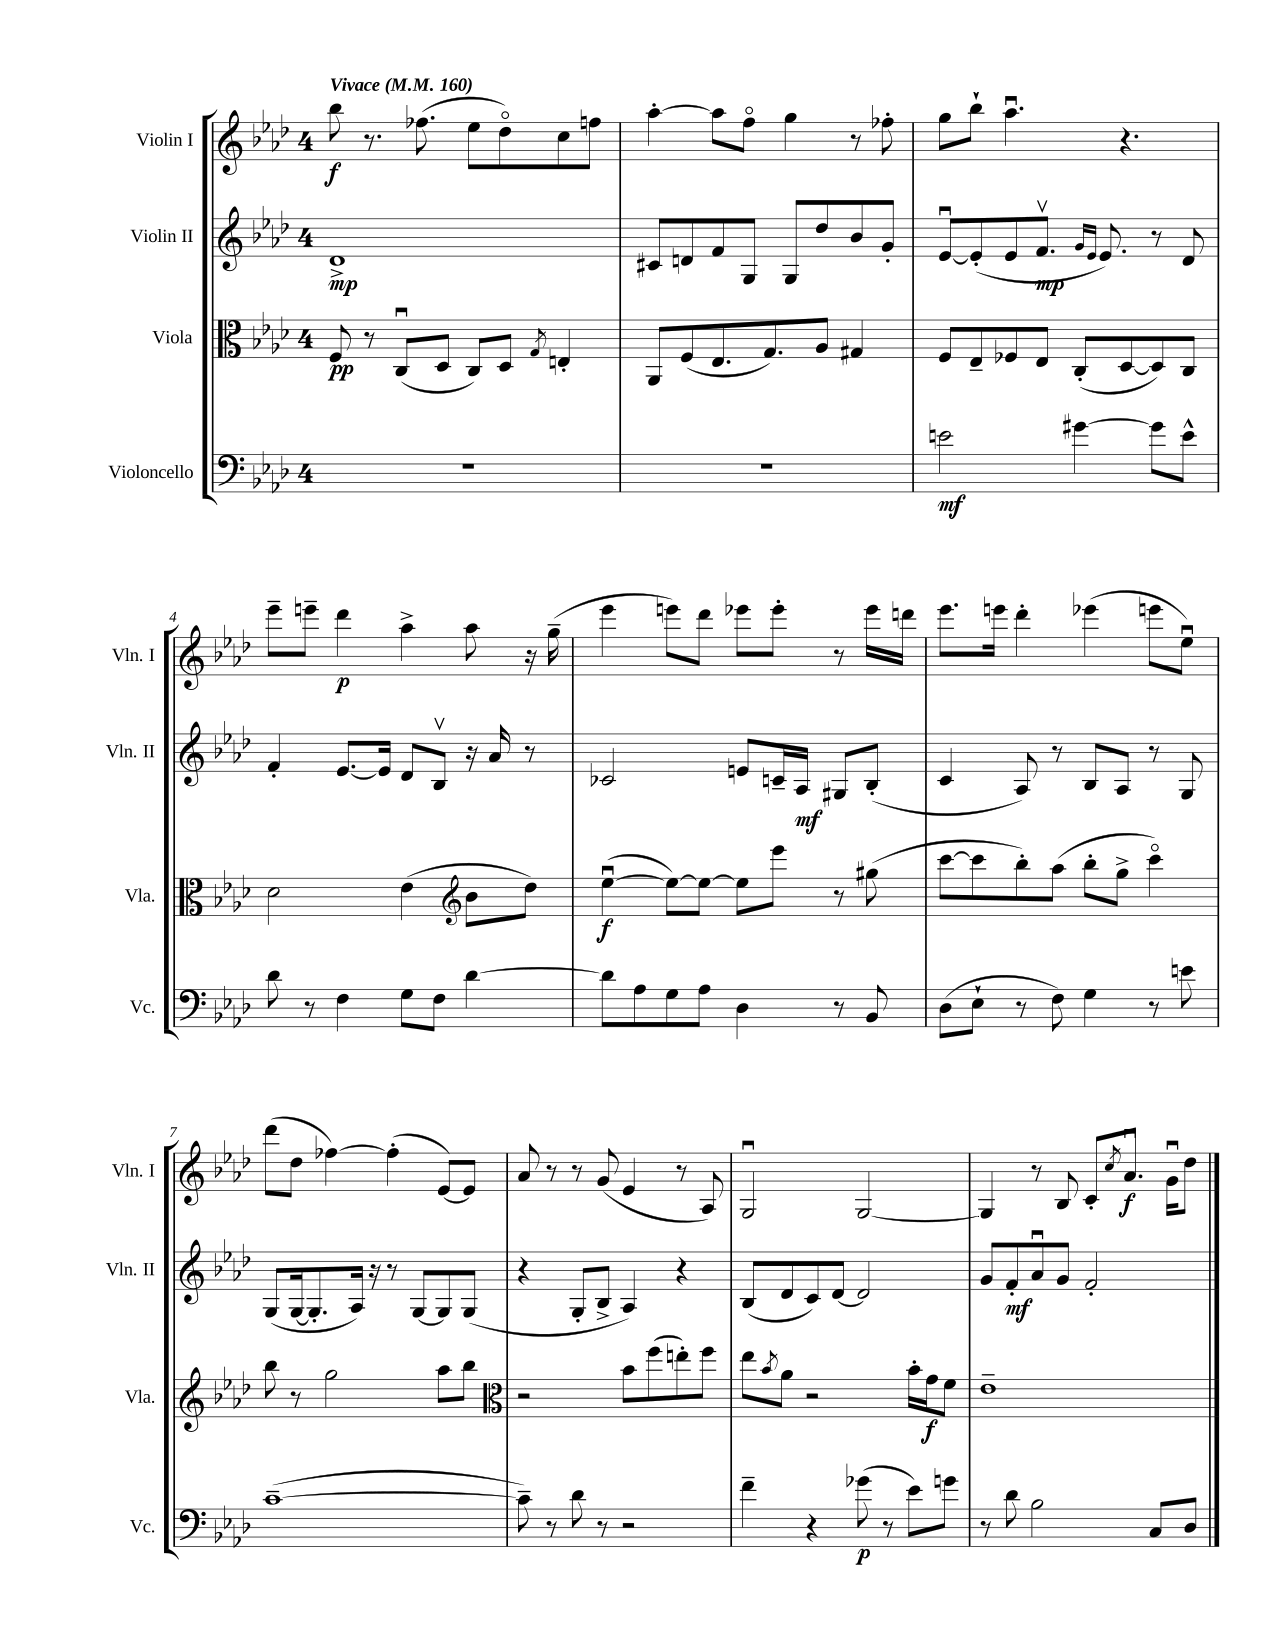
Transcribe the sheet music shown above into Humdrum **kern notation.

**kern	**kern	**kern	**kern
*staff4	*staff3	*staff2	*staff1
*clefF4	*clefC3	*clefG2	*clefG2
*k[b-e-a-d-]	*k[b-e-a-d-]	*k[b-e-a-d-]	*k[b-e-a-d-]
*M4/4	*M4/4	*M4/4	*M4/4
*MM160	*MM160	*MM160	*MM160
1r	8F	1d-^	8bb-
.	8r	.	8.r
.	(8Cu	.	.
.	.	.	(8.ff-
.	8D-	.	.
.	8C)	.	8ee-
.	8D-	.	8dd-o)
.	8qG	.	.
.	4E'	.	8cc
.	.	.	8ff
=	=	=	=
1r	8AA-	8c#	[4aa-'
.	(8F	8d	.
.	8.E-	8f	8aa-]
.	.	8G	8ffo
.	8.G)	.	.
.	.	8G	4gg
.	8A-	8dd-	.
.	4G#	8b-	8r
.	.	8g'	8ff-'
=	=	=	=
2e	8F	[8e-u	8gg
.	8E-~	(8e-']	8bb-`
.	8F-	8e-	4.aa-u
.	8E-	8.fv	.
[4g#	(8C'	.	.
.	.	16qqg	.
.	.	16qqe-	.
.	.	8.e-)	.
.	[8D-	.	4.r
8g#]	8D-])	8r	.
8e^^	8C	8d-	.
=	=	=	=
8d-	2d-	4f'	8eee-~
8r	.	.	8eee~
4F	.	[8.e-	4ddd-
.	.	16e-]	.
8G	(4e-	8d-	4aa-^
8F	.	8B-v	.
*	*clefG2	*	*
[4d-	8b-	16r	8aa-
.	.	16a-	.
.	8dd-)	8r	16r
.	.	.	(16gg~
=	=	=	=
8d-]	([4ee-u	2c-	4eee-
8A-	.	.	.
8G	8ee-_)	.	8eee)
8A-	8ee-_	.	8ddd-
4D-	8ee-]	8e	8eee-
.	8eee-	16c~	8eee-'
.	.	16A-	.
8r	8r	8G#	8r
8BB-	(8gg#	(8B-'	16eee-
.	.	.	16ddd
=	=	=	=
(8D-	[8ccc	4c	8.eee-
8E-`	8ccc]	.	.
.	.	.	16eee
8r	8bb-')	8A-)	4ddd-'
8F)	(8aa-	8r	.
4G	8bb-'	8B-	(4eee-
.	8gg^	8A-	.
8r	4ccco)	8r	8eee
8e	.	8G	8ee-u)
=	=	=	=
([1c~	8bb-	(8G	(8ddd-
.	8r	[16G	8dd-
.	.	8.G']	.
.	2gg	.	[4ff-)
.	.	16A-)	.
.	.	16r	.
.	.	8r	(4ff-']
.	.	[8G	.
.	8aa-	8G]	[8e-)
.	8bb-	(8G	8e-]
=	=	=	=
*	*clefC3	*	*
8c~])	2r	4r	8a-
8r	.	.	8r
8d-	.	8G'	8r
8r	.	8B-^	(8g
2r	8b-	4A-)	4e-
.	(8ff	.	.
.	8ee')	4r	8r
.	8ff	.	8A-)
=	=	=	=
4f~	8ee-	(8B-	2Gu
.	8qb-	.	.
.	8a-	8d-	.
4r	2r	8c)	.
.	.	[8d-	.
(8g-	.	2d-]	[2G
8r	.	.	.
8e-)	16b-'	.	.
.	16g	.	.
8g	8f	.	.
=	=	=	=
8r	1e-~	8g	4G]
8d-	.	8f'	.
2B-	.	8a-u	8r
.	.	8g	8B-
.	.	2f'	8c'
.	.	.	8qcc
.	.	.	8.a-u
8C	.	.	.
.	.	.	16gu
8D-	.	.	8dd-
==	==	==	==
*-	*-	*-	*-
